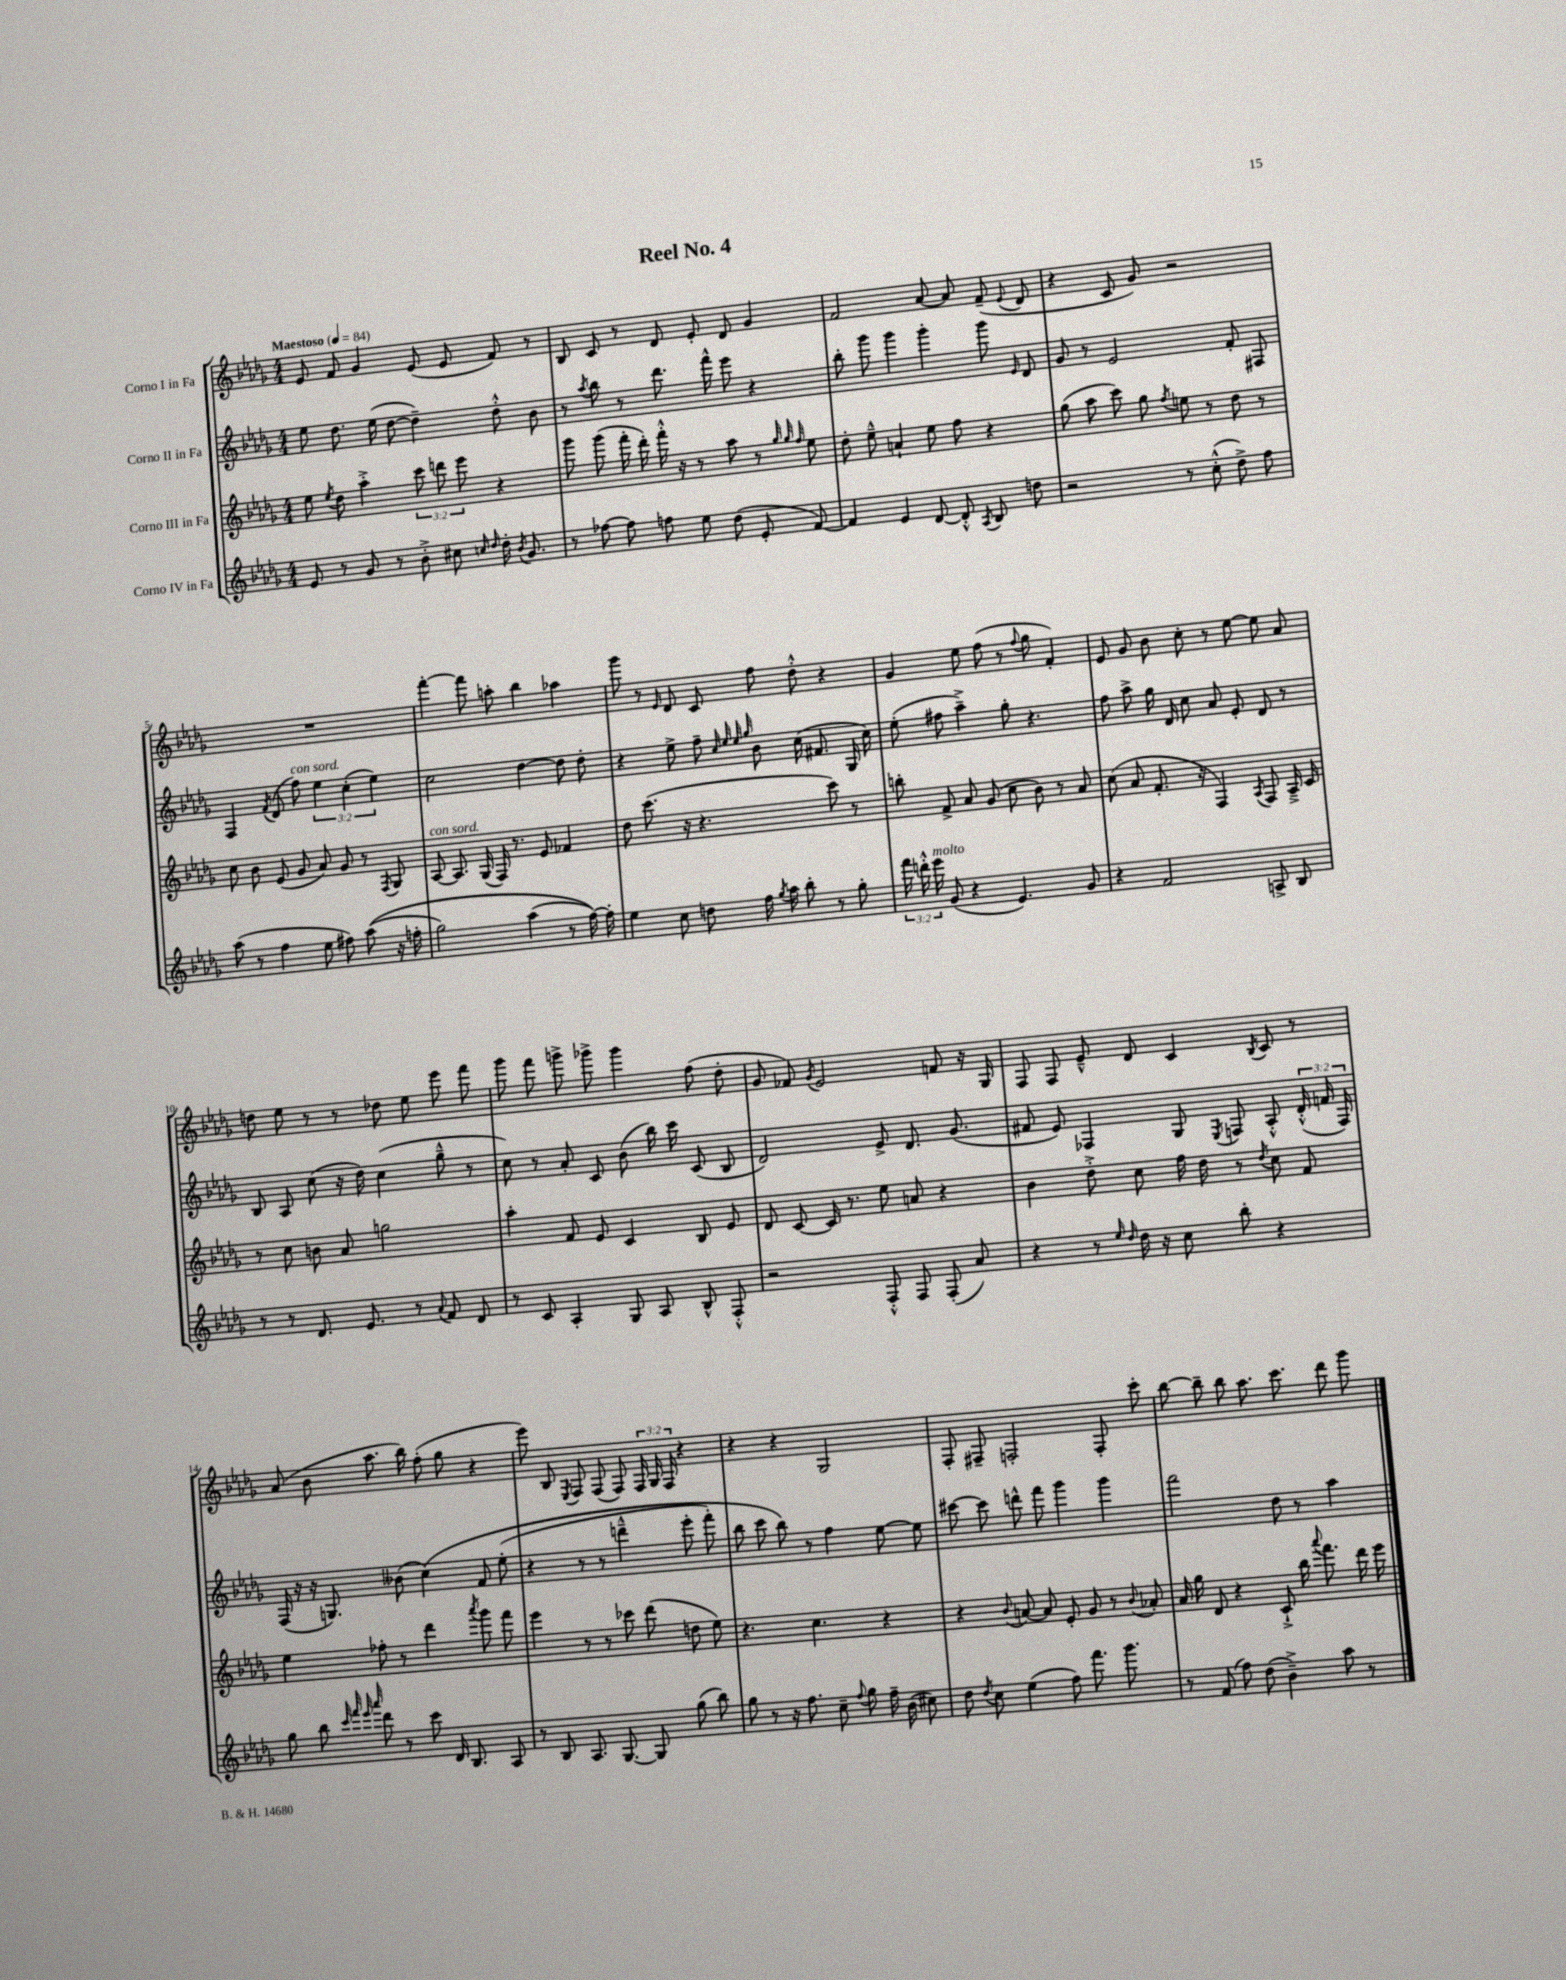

**kern	**kern	**kern	**kern
*staff4	*staff3	*staff2	*staff1
*clefG2	*clefG2	*clefG2	*clefG2
*k[b-e-a-d-g-]	*k[b-e-a-d-g-]	*k[b-e-a-d-g-]	*k[b-e-a-d-g-]
*M4/4	*M4/4	*M4/4	*M4/4
*MM84	*MM84	*MM84	*MM84
8e-	8ee-	8ee-	8e-
.	8qee-	.	.
8r	8dd-	8.dd-	8f
8g-	4aa-'^	.	4g-
.	.	(16ee-	.
8r	.	[8dd-	.
8b-'^	12ccc	4dd-~])	(8e-
.	12ddd	.	.
8cc#	.	.	8e-
.	12eee-	.	.
16qqcc	.	.	.
16qqdd-	.	.	.
16dd-'	4r	8dd-'^^	8f)
8qb-	.	.	.
8.g-	.	.	.
.	.	8b-	8r
=	=	=	=
8r	8ggg-	8r	8B-
.	.	8qaa-	.
[8ff-	(8ggg-	8bb-	8c
8ff-]	16fff'	8r	8r
.	16ddd-')	.	.
8ff	16fff'^^	8.ddd-	8d-
.	16r	.	.
8ee-	8r	.	8e-'
.	.	16fff^^	.
(8dd-	8aa-	8eee-	8d-
8e-'	8r	4r	4g-
.	32qqgg-	.	.
.	32qqgg-	.	.
.	32qqff	.	.
[8f)	8ee-	.	.
=	=	=	=
4f]	8dd-'	8bb-'	2f
.	8ee-~^^	8ggg-	.
4e-	4a`	4ggg-	.
[8d-	8ee-	4ggg-'	[8a-
8d-'^^]	8ff	.	8a-]
8qA-	.	.	.
8B-	4r	8ggg-	(8f~
.	.	16qqe-	8qqe-
8dd	.	8d-	8d-
=	=	=	=
2r	(8gg-	8g-	4r
.	8aa-	8r	.
.	8ccc)	2e-	8c
.	8gg-	.	8g-)
.	8qff	.	.
8r	8ee	.	2r
(8cc'^^	8r	.	.
8dd-^)	8dd-	8f'	.
8ff	8r	8F#	.
=	=	=	=
(8aa-	8cc	4F	1r
8r	8b-	.	.
.	.	8qf	.
4ff	(8e-	(8d-	.
.	8g-	8ff)	.
8ee-	8a-)	6ee-	.
8ff#)	8g-	.	.
.	.	(6cc'	.
&((8aa-	8r	.	.
.	.	6ee-)	.
.	8qF	.	.
16r	8G-	.	.
16ff'	.	.	.
=	=	=	=
2gg-)	[8A-	2cc	[4fff'
.	8.A-]	.	.
.	.	.	8fff]
.	(16G-	.	.
.	16F)	.	8aa'
.	8.r	.	.
(4aa-	.	[4dd-	4bb-
.	8e-	.	.
8r	4f-	8dd-]	4aa-
[16ff)&)	.	8dd-'	.
16ff']	.	.	.
=	=	=	=
4ee-	8dd-	4r	8ggg-
.	(8.ccc	.	8r
.	.	.	16qqe-
8cc	.	8ee-^	8d-
.	16r	.	.
8dd	4.r	8ff~	8c
.	.	32qqcc	.
.	.	32qqee-	.
.	.	32qqee-	.
.	.	32qqgg-	.
16ff	.	8b-	8ff
8qgg-	.	.	.
16aa-	.	.	.
8bb-'	.	(16cc	8dd-'^^
.	.	8.f#	.
8r	8ccc)	.	4r
8gg-'	8r	16G-	.
.	.	16cc)	.
=	=	=	=
24fff	8bb'	(8ee-'	4g-
24ddd'^^	.	.	.
24eee-	.	.	.
(8g-	8f^	8ff#	.
4r	8a-	4aa-~^)	8ee-
.	(8g-	.	(8ff
4.e-)	8cc	8gg-'	8r
.	.	.	8qqff
.	8b-)	4.r	8gg-
.	8r	.	4f')
8g-	8a-	.	.
=	=	=	=
4r	(8cc	8ff	8e-
.	8a-	8aa-^	8g-
2f	8.f'	16gg-	8b-
.	.	16d-	.
.	.	8cc	8cc'
.	16r	.	.
.	4F)	8a-	8r
.	.	8e-'	[8ee-
.	8qA-	.	.
8A^	8F	8d-	8ee-]
8B-	16A-~^	8r	8a-
.	16c	.	.
=	=	=	=
8r	8r	8B-	8dd
8r	8cc	8A-	8ee-
8.d-	8b	(8cc	8r
.	8a-	16r	8r
8.e-	.	16dd-)	.
.	2gg	(4cc	8dd-
8r	.	.	8ee-
8qqa-	.	.	.
8f	.	8gg-~^^	8eee-
8d-	.	8r	8fff
=	=	=	=
8r	4aa-'	8cc)	8ggg-
8c	.	8r	8fff
4A-'	8f	8a-'	8ggg^
.	8e-	8c	8ggg-^
8G-	4c	(8b-	4ggg-
8A-	.	16bb-)	.
.	.	16ccc	.
8B-^^	8B-	(8c	(8ff
8F'^^	8e-	8B-	8dd-'
=	=	=	=
2r	8d-	2d-)	8g-
.	[8c	.	8f-)
.	.	.	8qg-
.	16c]	.	2e-
.	8.r	.	.
8F'^^	8ee-	8e-^	.
8F	8a	8.d-	.
(8F'	4r	.	8f
.	.	(8.g-	.
8a-)	.	.	16r
.	.	.	16G-
=	=	=	=
4r	4b-	8f#	8F
.	.	8e-)	8F
8r	8dd-'^	4F-	8e-~^^
16qqee-	.	.	.
16qqdd-	.	.	.
16dd-	8cc	.	8d-
16r	.	.	.
8cc	16ff	8G-	4c
.	16dd-	.	.
.	.	8qE-	.
8bb-'	8r	8F	.
.	8qdd-	.	8qB-
4r	8cc	8A-'^^	8c
.	8f	(24d-'^^	8r
.	.	24f	.
.	.	24F)	.
=	=	=	=
8gg-	4ee-	(16F	(8a-
.	.	16r	.
8bb-	.	16r	8b-
.	.	8.G)	.
32qqccc	.	.	.
32qqfff	.	.	.
32qqeee-	.	.	.
32qqaaa-	.	.	.
8ddd-	8ff-'	.	8.aa-
8r	8r	(8b--	.
.	.	.	16bb-)
8ccc	4ddd-	&(4cc)	(8ff'
16d-	.	.	8gg-
8.B-	.	.	.
.	8qaaa-	.	.
.	8ggg-	8f	4r
8A-	8fff	(8ee-'	.
=	=	=	=
8r	4eee-	4r	8eee-)
8B-	.	.	8B-
.	.	.	8qE-
8.A-	8r	8r	8F
.	8r	8r	(8F
[8.G-	.	.	.
.	8ccc-	4ddd~^^	8F)
8G-]	(8ddd-	.	24F
.	.	.	24G-
.	.	.	24F
(8gg-	8dd	8eee-'	4r
8bb-)	8ee-)	8fff')	.
=	=	=	=
8gg-	4.r	8bb-	4r
8r	.	8ccc	.
16r	.	8bb-&)	4r
8.ff	.	.	.
.	4.cc	8r	.
8cc~	.	4ff	2G-
8qqff	.	.	.
8gg-	.	.	.
16ff~	4r	[8ee-	.
(16b-	.	.	.
8cc#)	.	8ee-]	.
=	=	=	=
8dd-	4r	[8ccc#	8F'
8qdd-	.	.	.
8cc	.	8ccc#]	8F#~
.	8qqb-	.	.
(4ee-	[8a	8ddd^^	2F'
.	8a]	8fff	.
8ff)	8e-'	4ggg-	.
8.fff	8g-	.	.
.	8r	4ggg-	8F'
8.ggg-	.	.	.
.	8qqb-	.	.
.	8a-'	.	8ccc'
=	=	=	=
8r	16a-	2fff	[8bb-
.	16gg-	.	.
(8f	8d-	.	8bb-~]
8ff)	4r	.	8bb-
(8dd-	.	.	8.aa-
4b-~^)	8c`^	8dd-	.
.	.	.	8.ccc
.	16bb-	8r	.
.	8qqaaa-	.	.
.	8.fff	.	.
8aa-	.	4aa-	8ddd-
8r	16ddd-	.	8ggg-
.	16eee-	.	.
==	==	==	==
*-	*-	*-	*-
